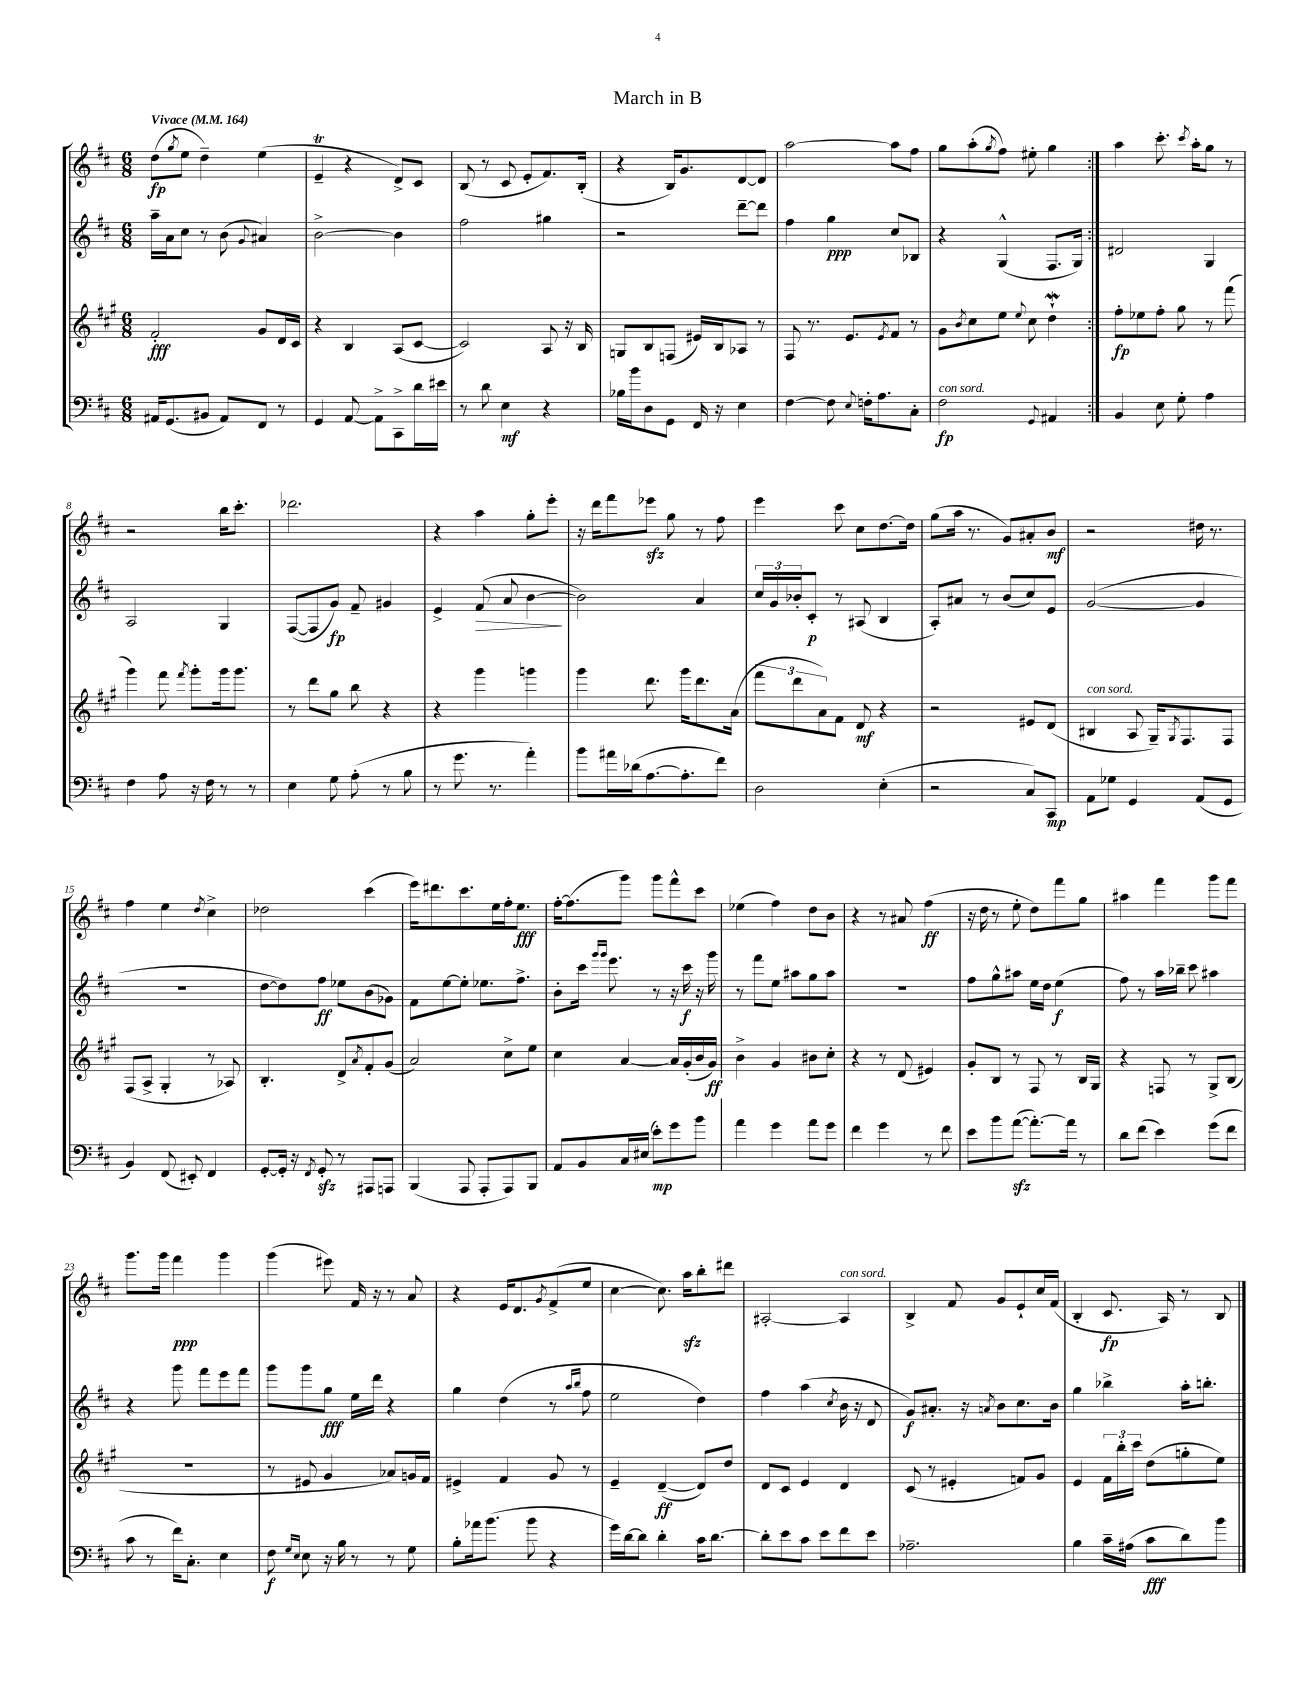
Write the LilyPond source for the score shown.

\header { title = "March in B" }
<<
\new StaffGroup <<
\new Staff = "s0" {
    \clef treble \key d \major \numericTimeSignature \time 6/8 \tempo "Vivace" 4 = 164
    \repeat volta 2 { d''8\fp( \acciaccatura { g''8 } e''8 d''4--) e''4( |
    e'4--\trill r4 d'8->) cis'8 |
    b8( r8 cis'8 e'8-. fis'8.) b16-.( |
    r4 b16) g'8. d'8~ d'8 |
    a''2~ a''8 fis''8 |
    g''8 a''8-.( \acciaccatura { g''8 } fis''8) eis''8-. g''4 | }
    a''4 cis'''8.-. \acciaccatura { cis'''8 } a''16-. g''8 r8 |
    r2 b''16 cis'''8.-. |
    des'''2. |
    r4 a''4 g''8-. e'''8-. |
    r16 d'''16 fis'''8 ees'''8\sfz g''8 r8 fis''8 |
    e'''4 cis'''8 cis''8 d''8.~ d''16 |
    g''8( a''16 r8. g'8) ais'8-. b'8\mf |
    r2 dis''16 r8. |
    fis''4 e''4 \acciaccatura { d''8 } cis''4-> |
    des''2 cis'''4( |
    e'''16) dis'''8. cis'''8. e''16 fis''16-. e''8.\fff |
    fis''16~-. fis''8.( g'''8) g'''8 fis'''8-^ cis'''8 |
    ees''4( fis''4) d''8 b'8 |
    r4 r8 ais'8 fis''4\ff( |
    r16 d''16 r8 e''8-. d''8) fis'''8 g''8 |
    ais''4 fis'''4 g'''8 fis'''8 |
    g'''8. g'''16 fis'''4\ppp g'''4 |
    g'''4( eis'''8) fis'16 r16 r8 a'8 |
    r4 e'16 d'8. \acciaccatura { g'8 } fis'8->( e''8 |
    cis''4~ cis''8.) a''16\sfz b''8-. dis'''8 |
    ais2~-. ais4^\markup { \italic "con sord." } |
    b4-> fis'8 g'8 e'8-! cis''16 fis'16( |
    b4-. cis'8.\fp a16) r8 b8 \bar "|." |
}
\new Staff = "s1" {
    \clef treble \key d \major \numericTimeSignature \time 6/8
    \repeat volta 2 { a''16-- a'16 cis''8 r8 b'8( \appoggiatura { g'8 } ais'4) |
    b'2~-> b'4 |
    fis''2 gis''4 |
    r2 d'''8~-- d'''8 |
    fis''4 g''4\ppp cis''8 bes8 |
    r4 g4-^( fis8. g16) | }
    dis'2 g4 |
    a2 g4 |
    fis8~( fis8 g'8\fp) fis'8-- gis'4 |
    e'4-> fis'8\>( a'8 b'4~\! |
    b'2) a'4 |
    \tuplet 3/2 { cis''16 g'16 bes'16-. } cis'8-.\p r8 ais8( b4 |
    a8-.) ais'8 r8 b'8( cis''8) e'8 |
    g'2~( g'4 |
    R2. |
    d''8~ d''8) fis''8\ff ees''8 b'8( ges'8) |
    fis'8 e''8~ e''8-. ees''8. fis''8.-> |
    b'8-. cis'''16 \grace { g'''16 g'''16 } e'''8. r8 r16 cis'''16\f r16 g'''16 |
    r8 fis'''8 e''8 ais''8 g''8 ais''8 |
    R2. |
    fis''8 g''8-^ ais''8 e''16 d''16 e''4\f( |
    fis''8) r8 a''16 bes''16-- cis'''8 ais''4 |
    r4 g'''8 fis'''8 e'''8 fis'''8 |
    g'''8 g'''8 g''8\fff e''16 d'''16 r4 |
    g''4 d''4( r8 \grace { a''16 b''16 } fis''8 |
    e''2 d''4) |
    fis''4 a''4( \acciaccatura { cis''8 } b'16 r16 d'8 |
    g'8\f) ais'8.-. r16 \acciaccatura { a'8 } b'8 cis''8. b'16 |
    g''4 bes''4-> a''16-. b''8.-. \bar "|." |
}
\new Staff = "s2" {
    \clef treble \key a \major \numericTimeSignature \time 6/8
    \repeat volta 2 { fis'2-.\fff gis'8 d'16 cis'16 |
    r4 b4 a8( cis'8~ |
    cis'2) a8 r16 b16 |
    g8 b8 f8( eis'16) b16 aes8 r8 |
    fis8 r8. e'8. \acciaccatura { e'8 } fis'8 r8 |
    gis'8 \acciaccatura { b'8 } cis''8 e''8 \appoggiatura { e''8 } cis''8 d''4-!\mordent | }
    fis''8-.\fp ees''8 fis''8-. gis''8 r8 fis'''8( |
    gis'''4) fis'''8 \acciaccatura { fis'''8 } gis'''8-. gis'''16 gis'''8. |
    r8 d'''8 gis''8 b''8 r4 |
    r4 gis'''4 g'''4 |
    gis'''4 d'''8. gis'''16 d'''8. a'16( |
    \tuplet 3/2 { fis'''8 d'''8 a'8) } fis'8 d'8\mf r4 |
    r2 eis'8 d'8( |
    bis4^\markup { \italic "con sord." } a8 gis16--) \acciaccatura { gis8 } fis8. fis8 |
    fis8( a8-> gis4-. r8 aes8) |
    b4.-. d'8-> \acciaccatura { a'8 } fis'8-. gis'8( |
    a'2) cis''8-> e''8 |
    cis''4 a'4~ a'16 gis'16-.( b'16 gis'16\ff) |
    b'4-> gis'4 bis'8 cis''8-. |
    r4 r8 d'8( eis'4) |
    gis'8-. b8 r8 fis8 r8 b16 gis16 |
    r4 f8 r8 gis8-> b8( |
    R2. |
    r8 eis'8 gis'4 aes'8) g'16 fis'16 |
    eis'4-> fis'4 gis'8 r8 |
    e'4-- d'4~--\ff( d'8) d''8 |
    d'8 cis'8 e'4 d'4 |
    cis'8( r8 eis'4-. f'8) gis'8 |
    e'4 \tuplet 3/2 { fis'16 b''16-. cis'''16 } d''8( g''8-. e''8) \bar "|." |
}
\new Staff = "s3" {
    \clef bass \key d \major \numericTimeSignature \time 6/8
    \repeat volta 2 { ais,16 g,8.( bis,8 ais,8) fis,8 r8 |
    g,4 a,8~ a,8-> cis,8-> d'16 eis'16 |
    r8 d'8 e4\mf r4 |
    bes16 b'16 d8 g,8 fis,16 r16 e4 |
    fis4~ fis8 \appoggiatura { e8 } f16-. a8. cis8-. |
    fis2\fp^\markup { \italic "con sord." } \appoggiatura { g,8 } ais,4 | }
    b,4 e8 g8-. a4 |
    fis4 a8 r16 fis16 r8 r8 |
    e4 g8 a8-.( r8 b8 |
    r8 g'8. r8. a'4-.) |
    b'8 ais'16 des'16( a8.~ a8.-. fis'8) |
    d2 e4-.( |
    r2 cis8) cis,8\mp |
    a,8 ges8 g,4 a,8( g,8 |
    b,4) fis,8( eis,8-.) fis,4 |
    g,8~-. g,16-. r16 \acciaccatura { fis,8 } g,8-.\sfz r8 ais,,8 a,,8 |
    b,,4( a,,8 a,,8-. a,,8) b,,8 |
    a,8 b,8 cis16 eis16( e'8-.\mp) g'8 b'8 |
    a'4 g'4 a'8 g'8 |
    fis'4 g'4 r8 fis'8 |
    e'8 b'8 a'8~\sfz( a'8.~-.) a'16 r8 |
    d'8 fis'8( e'4) g'8( fis'8 |
    cis'8 r8 fis'16) cis8.-. e4 |
    fis8\f \grace { g16 e16 } e8 r16 b16 r8 r8 g8 |
    b8-. aes'16 b'8.( b'8 r4 |
    g'16) d'16~ d'8 d'4-. cis'16 d'8.~ |
    d'8-. e'8 cis'8 e'8 fis'8 e'8 |
    aes2.-- |
    b4 cis'16-- ais16( cis'8\fff d'8) b'8 \bar "|." |
}
>>
>>
